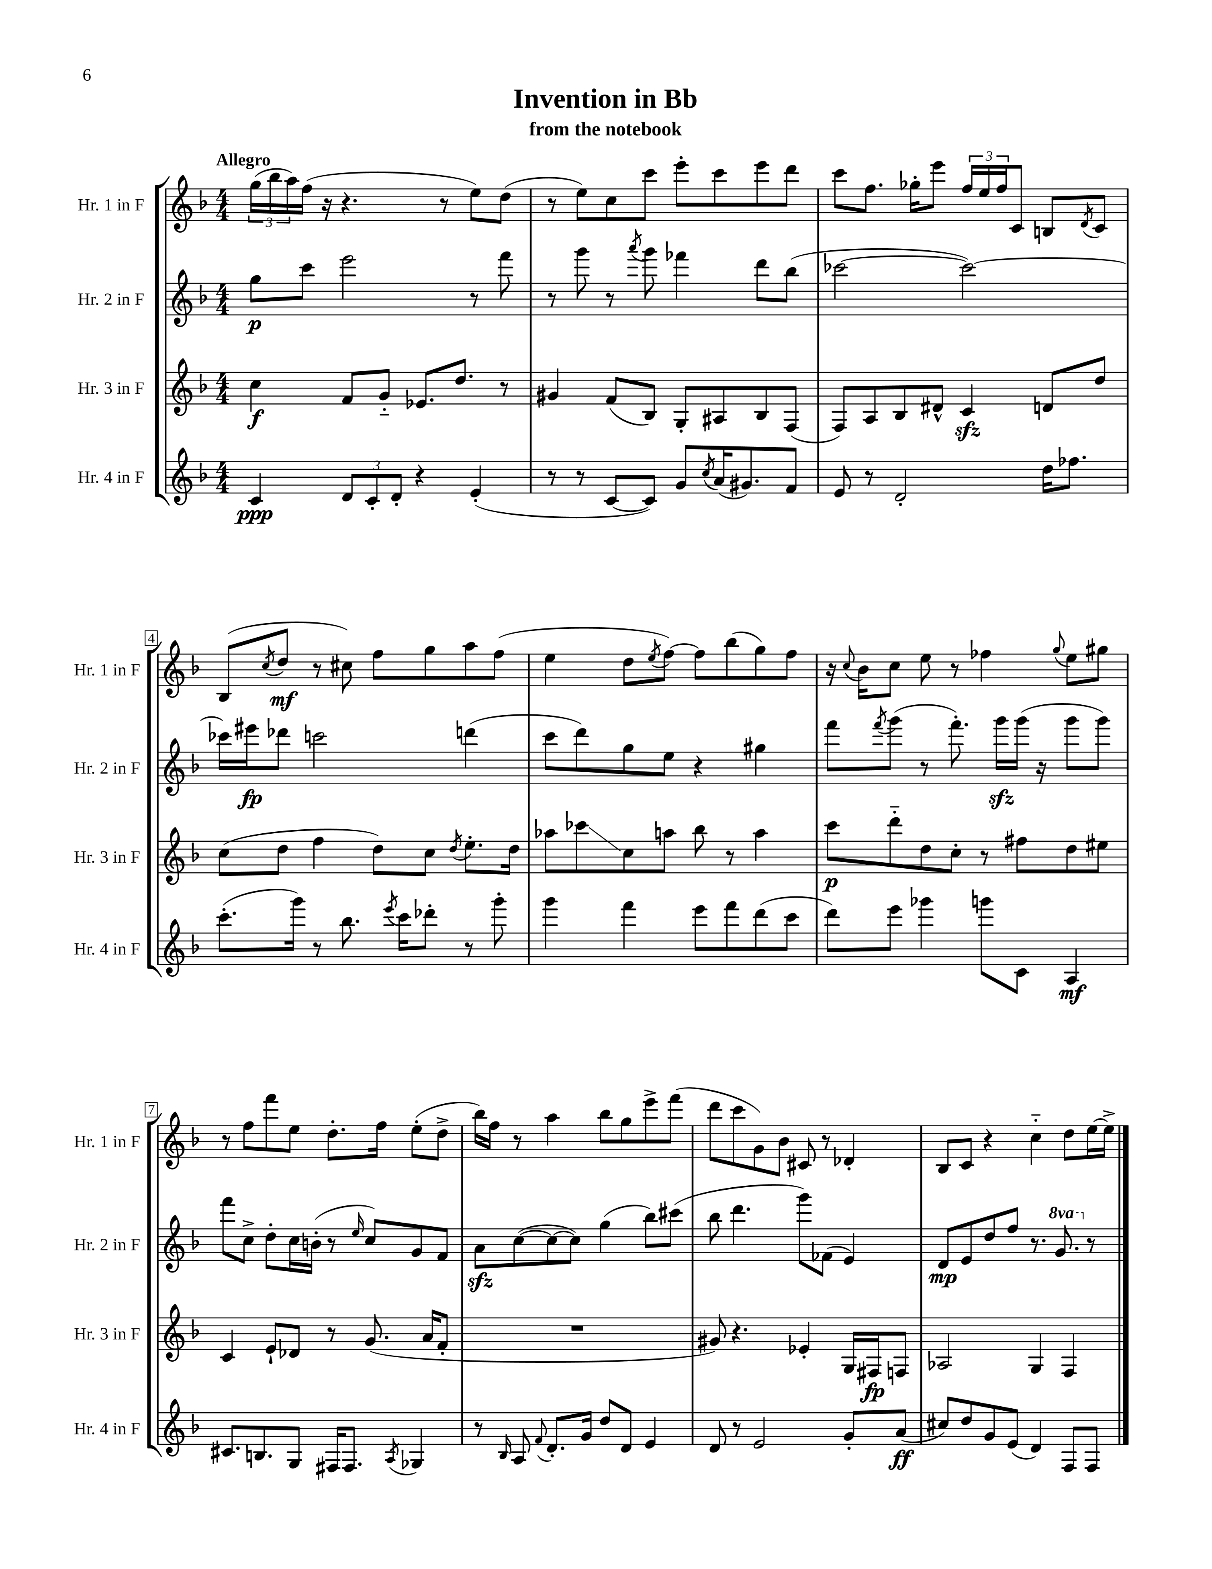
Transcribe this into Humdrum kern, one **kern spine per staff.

**kern	**kern	**kern	**kern
*staff4	*staff3	*staff2	*staff1
*clefG2	*clefG2	*clefG2	*clefG2
*k[b-]	*k[b-]	*k[b-]	*k[b-]
*M4/4	*M4/4	*M4/4	*M4/4
4c	4cc	8gg	(24gg
.	.	.	24bb-
.	.	.	24aa)
.	.	8ccc	(16ff
.	.	.	16r
12d	8f	2eee	4.r
12c'	.	.	.
.	8g'~	.	.
12d'	.	.	.
4r	8.e-	.	.
.	.	.	8r
.	8.dd	.	.
(4e'	.	8r	8ee)
.	8r	8fff	(8dd
=	=	=	=
8r	4g#	8r	8r
8r	.	8ggg	8ee)
[8c	(8f	8r	8cc
.	.	8qaaa	.
8c])	8B-)	8ggg	8ccc
8g	8G'	4fff-	8eee'
8qcc	.	.	.
(16a	8A#	.	8ccc
8.g#)	.	.	.
.	8B-	8ddd	8eee
8f	(8F	(8bb-	8ddd
=	=	=	=
8e	8F)	[2ccc-	8ccc
8r	8A	.	8.ff
2d'	8B-	.	.
.	.	.	16gg-'
.	8d#^^	.	8eee
.	4c	2ccc-_)	24ff
.	.	.	24ee
.	.	.	24ff
.	.	.	8c
16dd	8d	.	8B
8.ff-	.	.	.
.	.	.	8qd
.	8dd	.	8c
=	=	=	=
(8.ccc'	(8cc	16ccc-]	(8B-
.	.	16eee#	.
.	.	.	8qcc
.	8dd	8ddd-	8dd
16ggg)	.	.	.
8r	4ff	2ccc	8r
8.bb-	.	.	8cc#)
.	8dd)	.	8ff
8qeee	.	.	.
16ccc	.	.	.
8ddd-'	8cc	.	8gg
.	8qdd	.	.
8r	8.ee'	(4ddd	8aa
8ggg'	.	.	(8ff
.	16dd	.	.
=	=	=	=
4ggg	8aa-	8ccc	4ee
.	8ccc-	8ddd)	.
4fff	8cc	8gg	8dd
.	.	.	8qee
.	8aa	8ee	[8ff)
8eee	8bb-	4r	8ff]
8fff	8r	.	(8bb-
(8ddd	4aa	4gg#	8gg)
8ccc	.	.	8ff
=	=	=	=
8ddd)	8ccc	8fff	16r
.	.	.	8qqcc
.	.	.	16b-
.	.	8qfff	.
8eee	8ddd'~	(8ggg	8cc
4ggg-	8dd	8r	8ee
.	8cc'	8.fff')	8r
8ggg	8r	.	4ff-
.	.	16ggg	.
8c	8ff#	(16ggg	.
.	.	16r	.
.	.	.	8qqgg
4A	8dd	8ggg	8ee
.	8ee#	8ggg)	8gg#
=	=	=	=
8.c#	4c	8fff	8r
.	.	8cc^	8ff
8.B	.	.	.
.	8e`	8dd'	8fff
8G	8d-	16cc	8ee
.	.	(16b'	.
16F#	8r	8r	8.dd'
8.F#	.	.	.
.	.	16qqee	.
.	(8.g	8cc)	.
.	.	.	16ff
8qA	.	.	.
4G-	.	8g	(8ee'
.	16a	.	.
.	8f'	8f	8dd^
=	=	=	=
8r	1r	8a	16bb-)
.	.	.	16ff
16qqB-	.	.	.
8A	.	([8cc	8r
8qqf	.	.	.
8.d'	.	8cc_	4aa
.	.	8cc])	.
16g	.	.	.
8dd	.	(4gg	8bb-
8d	.	.	8gg
4e	.	8bb-)	8eee^
.	.	(8ccc#	(8fff
=	=	=	=
8d	8g#)	8bb-	8ddd
8r	4.r	4.ddd	8ccc
2e	.	.	8g)
.	.	.	8b-
.	4e-'	8ggg)	8c#
.	.	(8f-	8r
8g'	16G	4e)	4d-'
.	16F#	.	.
(8a	8F	.	.
=	=	=	=
8cc#)	2A-	8d	8B-
8dd	.	8e	8c
8g	.	8dd	4r
(8e	.	8ff	.
4d)	4G	8.r	4cc'~
.	.	8.gg	.
8F	4F	.	8dd
8F	.	8r	[16ee
.	.	.	16ee^]
==	==	==	==
*-	*-	*-	*-
